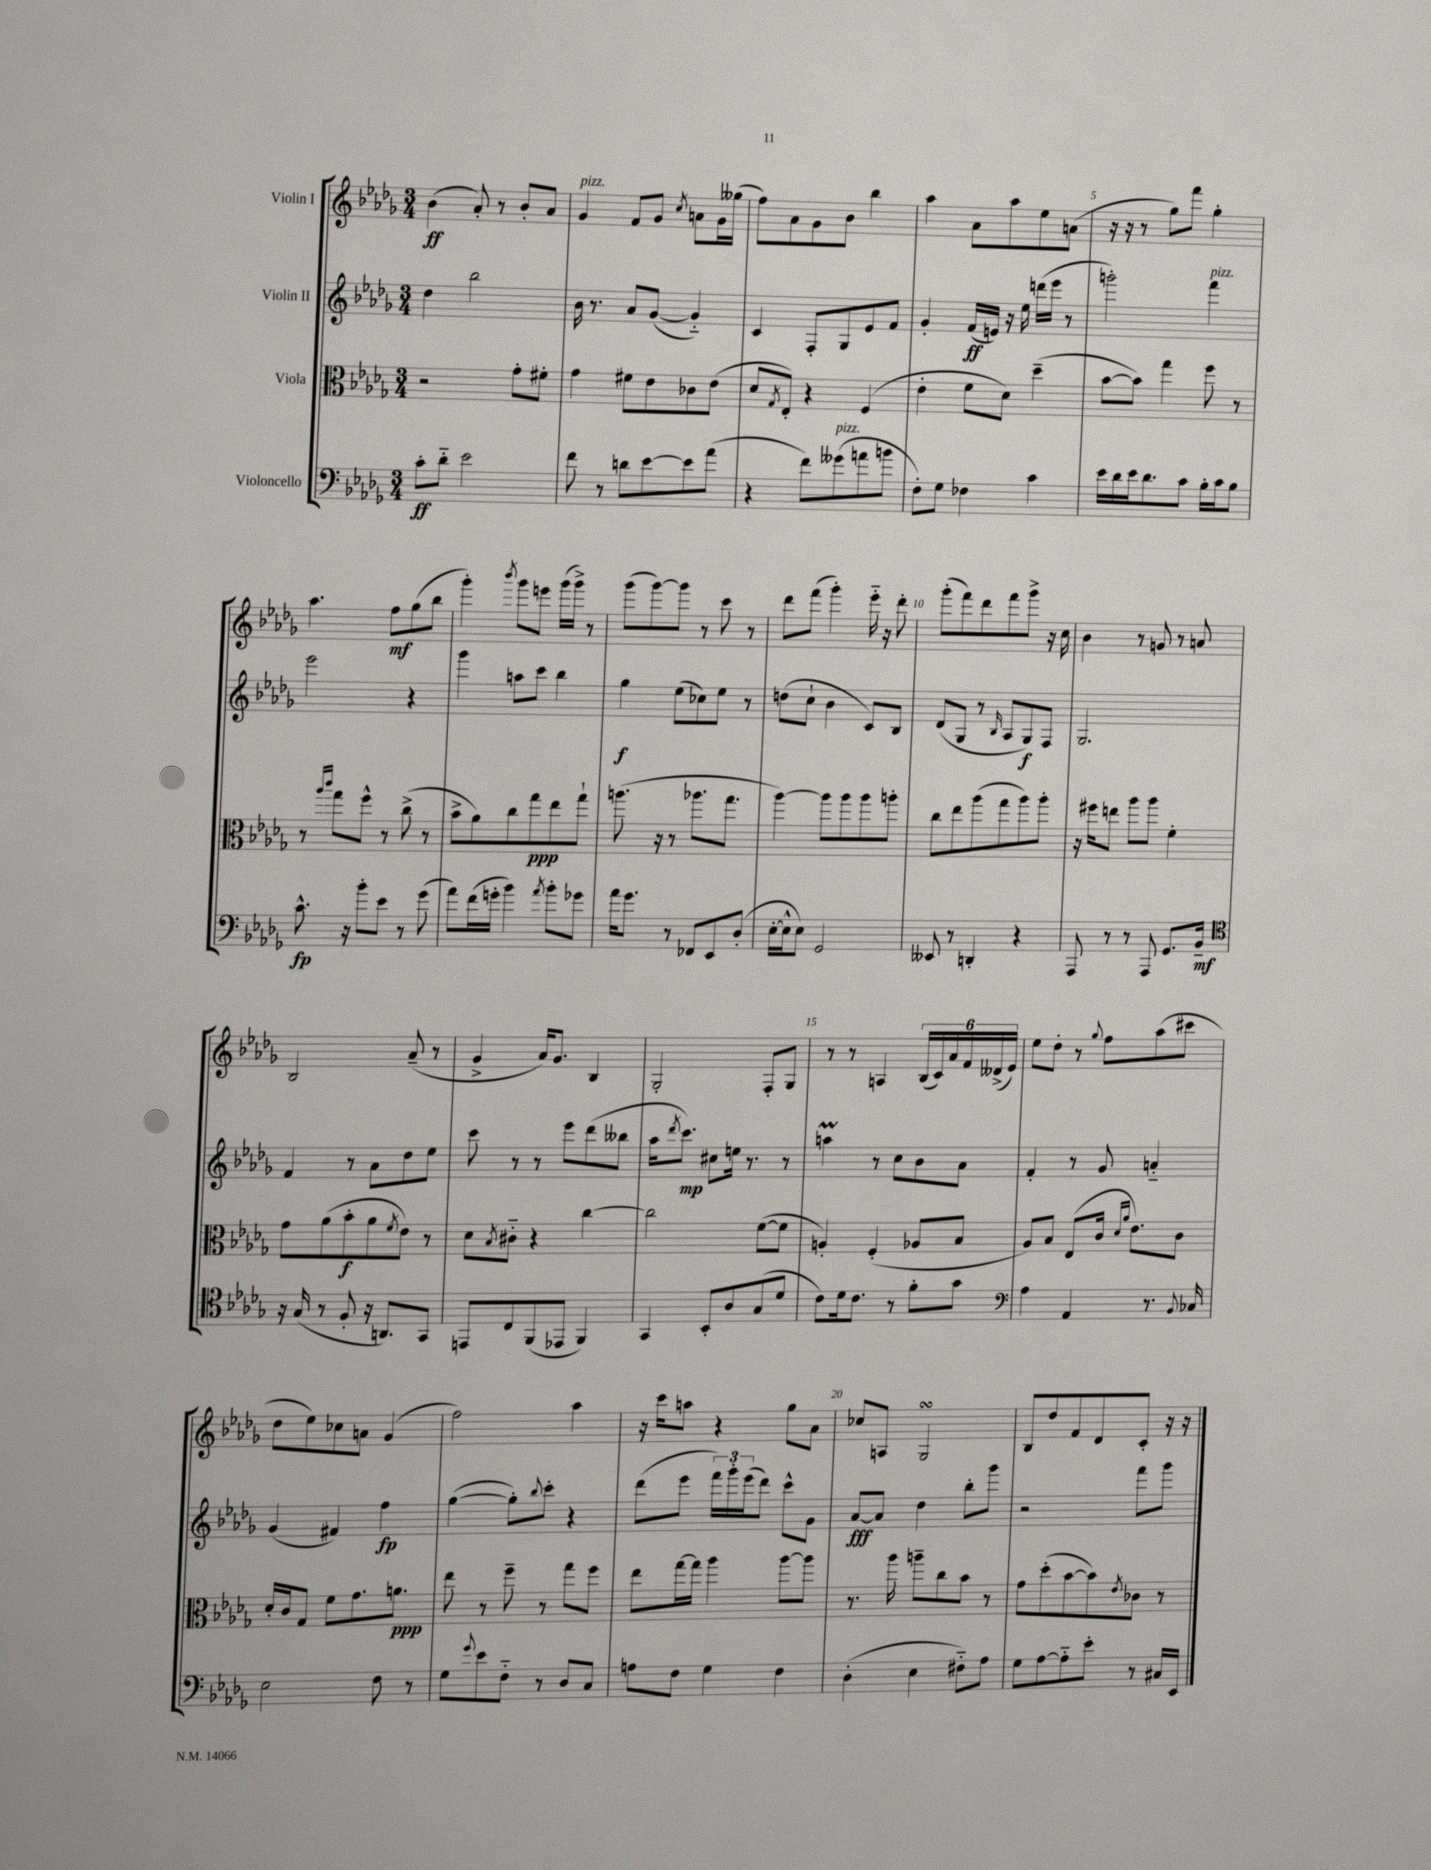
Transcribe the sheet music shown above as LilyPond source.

<<
\new StaffGroup <<
\new Staff = "s0" \with { instrumentName = "Violin I" } {
    \clef treble \key des \major \numericTimeSignature \time 3/4
    bes'4\ff( aes'8-.) r8 bes'8-. aes'8 |
    ges'4^\markup { \italic "pizz." } f'8 ges'8 \acciaccatura { c''8 } a'8 ges'16 geses''16( |
    f''8) aes'8 ges'8 bes'8 bes''4 |
    aes''4 aes'8 aes''8 ees''8 a'8( |
    r16 r16 r8 ges''8) f'''8 ges''4-. |
    aes''4. f''8\mf ges''8( bes''8 |
    ges'''4-.) \acciaccatura { bes'''8 } ges'''8 e'''8 ges'''16( ges'''16->) r8 |
    ges'''8( ges'''8~) ges'''8 r8 c'''8 r8 |
    des'''8 f'''8( ges'''4-.) ees'''16-_ r16 des'''8-. |
    ges'''8-.( f'''8) des'''8 f'''8 ges'''8-> r16 c''16 |
    bes'4 r8 g'8 r8 a'8 |
    bes2 aes'8--( r8 |
    ges'4-> aes'16) ges'8. bes4 |
    ges2-. f8-. ges8 |
    r8 r8 a4 \tuplet 6/4 { bes16( c'16) aes'16 f'16 deses'16->( ees'16) } |
    ees''8 des''8-. r8 \appoggiatura { ges''8 } f''8 aes''8( cis'''8 |
    des''8 ees''8) ces''8 a'8 ges'4( |
    f''2) aes''4 |
    r16 c'''16 a''8 r4 ges''8 aes'8 |
    ces''8 a8 ges2\turn |
    bes8 des''8 f'8 des'8 c'8-. r16 r16 \bar "|." |
}
\new Staff = "s1" \with { instrumentName = "Violin II" } {
    \clef treble \key des \major \numericTimeSignature \time 3/4
    des''4 bes''2 |
    bes'16 r8. aes'8 ges'8~( ges'4-_) |
    c'4 f8-. ges8 ees'8 f'8 |
    ges'4-. f'16\ff( e'16) r16 ees''16 d'''16( ees'''16 r8 |
    g'''2-.) f'''4^\markup { \italic "pizz." } |
    ees'''2 r4 |
    ges'''4 a''8 c'''8 bes''4 |
    ges''4\f ees''8( ces''8) ees''8 r8 |
    d''8( c''8-! bes'4 c'8) bes8 |
    des'8( ges8 r8 \grace { bes16 } aes8 ges8\f) f8 |
    ges2. |
    f'4 r8 aes'8 des''8 ees''8 |
    c'''8 r8 r8 ees'''8 des'''8( beses''8 |
    aes''16 \acciaccatura { des'''8 } c'''8.\mp) cis''8 e''16 r8. r8 |
    a''4\prall r8 c''8 bes'8 aes'8 |
    f'4-. r8 ges'8 a'4-_ |
    ges'4( fis'4) f''4\fp |
    ges''4~( ges''8-.) \appoggiatura { bes''8 } c'''8-. r4 |
    des'''8( ees'''8 \tuplet 3/2 { f'''16) ges'''16-. ees'''16( } des'''8) c'''8-^ ges'8 |
    aes'8~\fff aes'8 des''4 bes''8-. ges'''8 |
    r2 f'''8 ges'''8 \bar "|." |
}
\new Staff = "s2" \with { instrumentName = "Viola" } {
    \clef alto \key des \major \numericTimeSignature \time 3/4
    r2 ges'8-. fis'8-. |
    ges'4 fis'8 ees'8 ces'8 ees'8( |
    des'8 \acciaccatura { ges8 } ees8-.) r4 f4( |
    ees'4-. f'8 des'8) des''4--( |
    bes'8~ bes'8) ges''4 f''8 r8 |
    r8 \grace { aes''16 c'''16 } ges''8 f''8-^ r8 c''8->( r8 |
    bes'8-> aes'8) c''8 ges''8\ppp ees''8 ges''8-! |
    a''8.( r16 r8 aes''8. ges''8. |
    aes''4~) aes''8 aes''8 aes''8 a''8-. |
    c''8 ees''8 aes''8( ges''8 aes''8) aes''8-. |
    r16 fis''16 e''8 aes''8 aes''8 f'4-. |
    ges'8 aes'8( bes'8-.\f aes'8 \acciaccatura { f'8 } ees'8) r8 |
    des'8 \acciaccatura { bes8 } cis'8-_ r4 c''4~ |
    c''2 f'8~( f'8 |
    a4-.) f4-.( aes8 bes8 |
    aes8) bes8 ees8( c'16 \grace { des'16 aes'16 } ees'8.) c'8 |
    des'16-. c'16 ges8 f'8 ges'8. a'8.\ppp |
    ees''8 r8 f''8-- r8 ges''8 f''8 |
    ees''8 ges''16~ ges''16 aes''4 aes''8~ aes''8 |
    r8. aes''16 a''8-- c''8 bes'8 r8 |
    ges'8 des''8-.( bes'8~ bes'8) \acciaccatura { ees'8 } ces'8 r8 \bar "|." |
}
\new Staff = "s3" \with { instrumentName = "Violoncello" } {
    \clef bass \key des \major \numericTimeSignature \time 3/4
    c'8-.\ff des'8-_ ees'2 |
    f'8 r8 d'8 ees'8~ ees'8 aes'8( |
    r4 f'8) geses'8^\markup { \italic "pizz." }( a'8 b'8 |
    f8-.) ges8 fes4 c'4 |
    ees'16 des'16 ees'16 des'8. c'8 bes16-. c'16 bes8 |
    c'8.-^\fp r16 bes'8-. ees'8 r8 ges'8( |
    aes'8) f'16( g'16-. bes'4) \acciaccatura { aes'8 } bes'8-. ges'8 |
    aes'16 ges'8. r8 fes,8 ees,8 des8-.( |
    ees16~-. ees16-^ ees8) ges,2 |
    eeses,8 r8 d,4-. r4 |
    aes,,8 r8 r8 aes,,8 ges,8. bes,16--\mf |
    \clef tenor r16 ges16( r8 f8-. r16 a,8.) ges,8 |
    e,8 c8 f,8( ees,8 f,4) |
    ges,4 bes,8-. aes8 ges8( des'8 |
    c'8) des'16 c'8. r8 f'8-. ges'8 |
    \clef bass aes4 aes,4 r8. \appoggiatura { bes,8 } ces16 |
    ees2 f8 r8 |
    ges8 \appoggiatura { ges'8 } ees'8 f8-_ r8 des8 c8 |
    a8 f8 ges4 f4 |
    des4-.( ees4 fis8-_) aes8 |
    ges8 aes8~ aes8-_ ees'8-. r8 cis16 ees,16 \bar "|." |
}
>>
>>
\layout { \context { \Score \override BarNumber.break-visibility = ##(#f #t #t) barNumberVisibility = #(every-nth-bar-number-visible 5) } }
